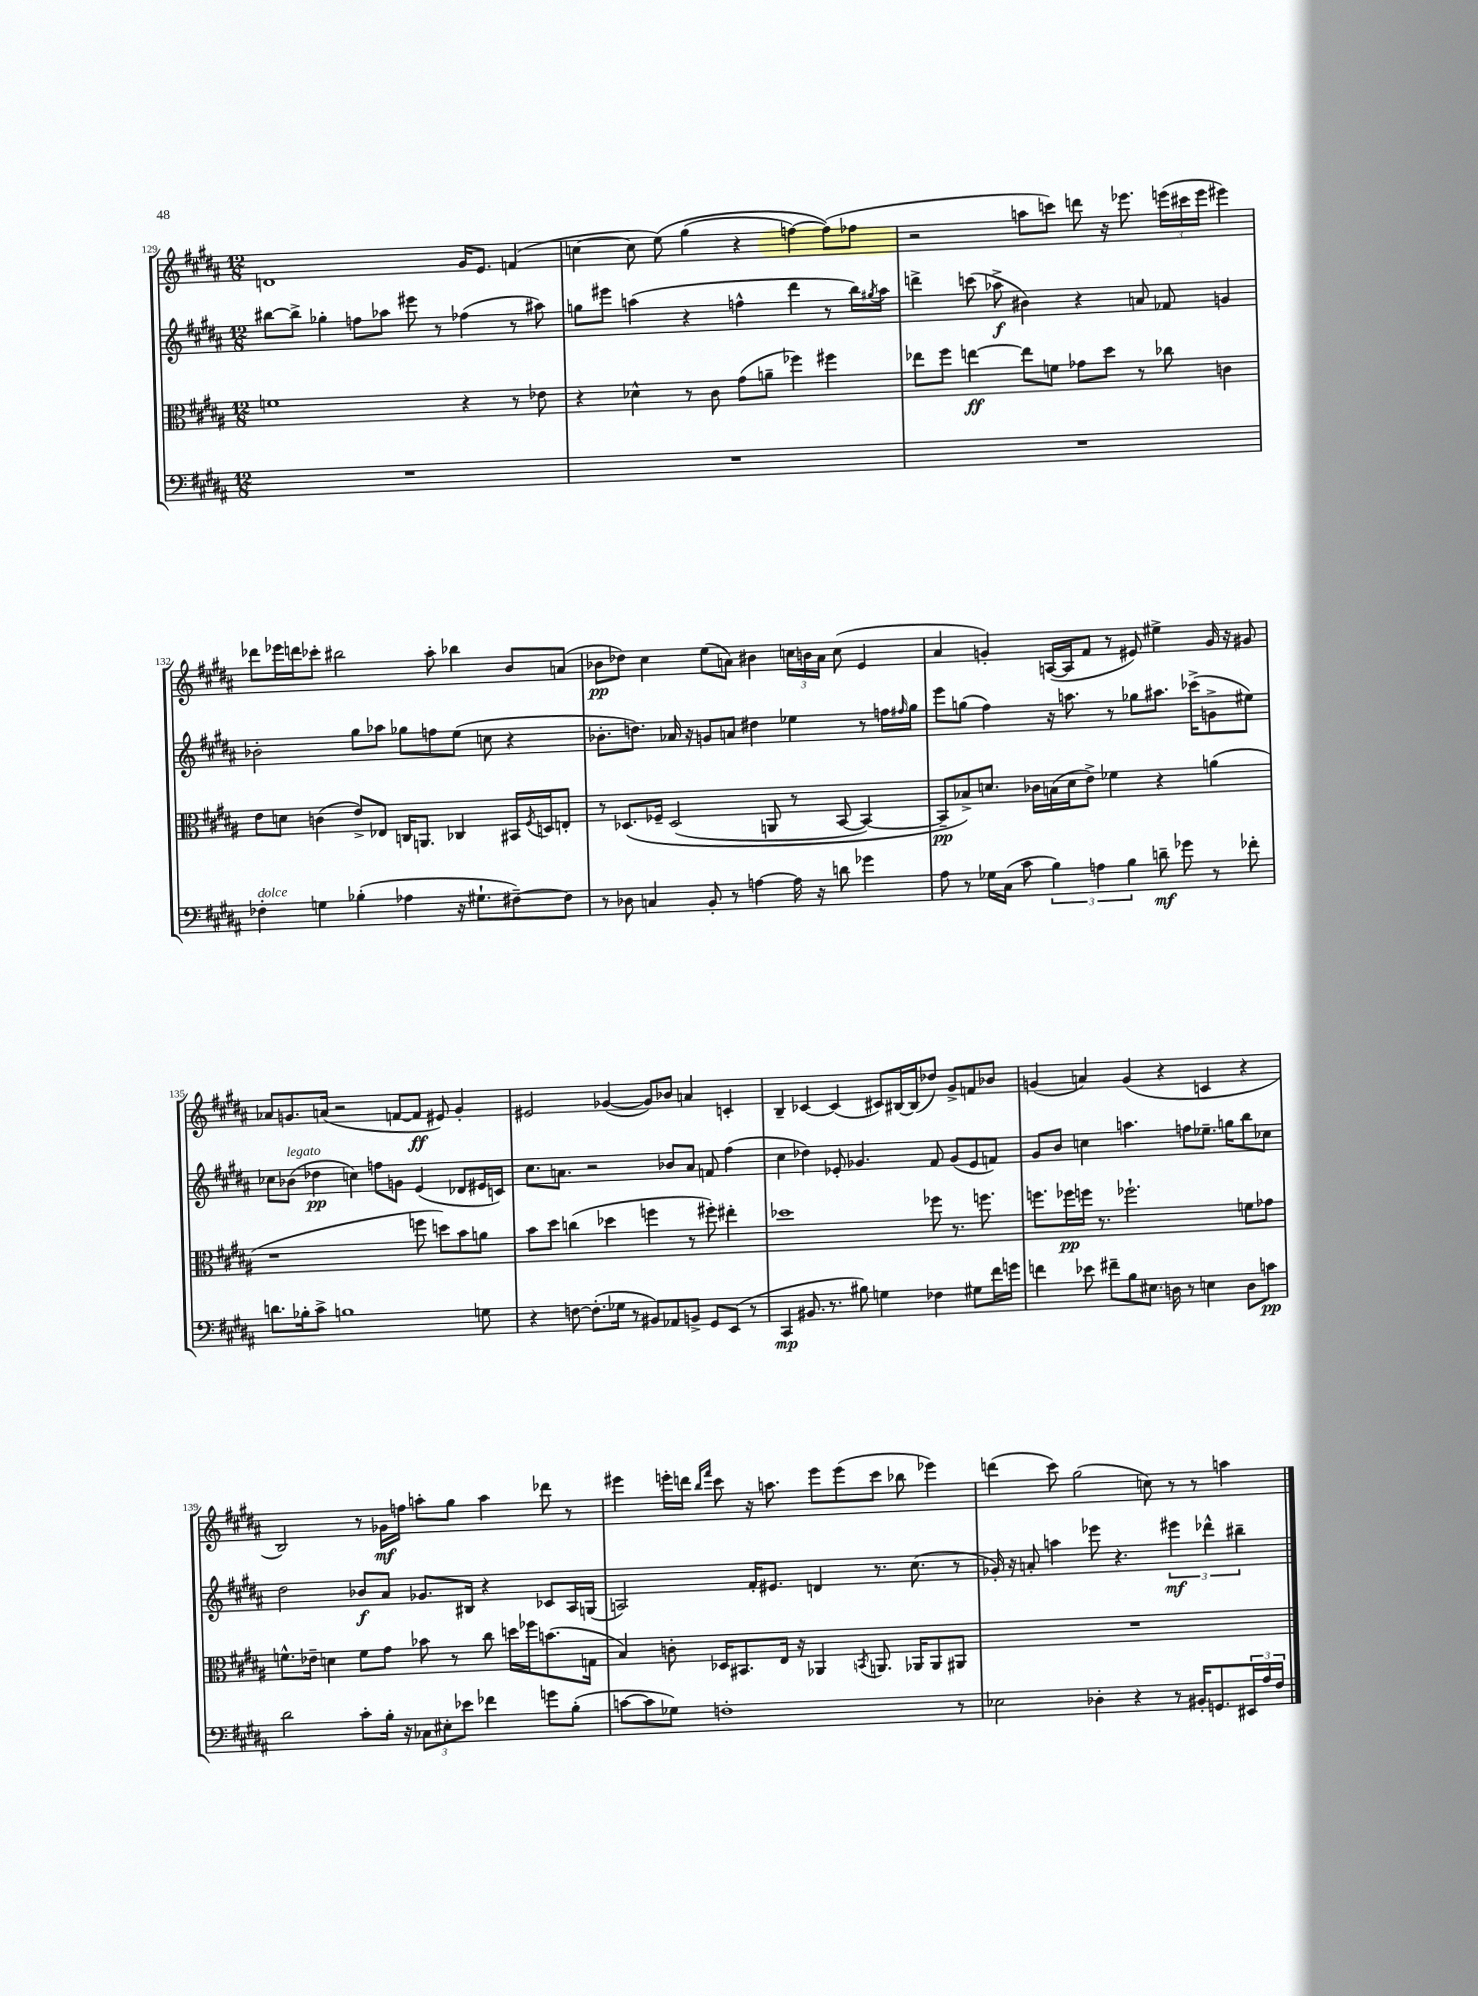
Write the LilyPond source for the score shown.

<<
\new StaffGroup <<
\new Staff = "s0" {
    \clef treble \key b \major \numericTimeSignature \time 12/8
    d'1 gis'16 e'8. f'4( |
    c''4~ c''8 e''8)\( gis''4( r4 f''4~) f''8(\) fes''8 |
    r2 a''8 c'''8) d'''8 r16 ees'''8. \tuplet 3/2 { e'''16( cis'''16 e'''16 } eis'''4) |
    des'''8 ees'''16 d'''16 ces'''8-. bis''2 ais''8-. bes''4 b'8 a'8( |
    bes'8\pp des''8) cis''4 e''8( a'8) bis'4 \tuplet 3/2 { c''16 b'16 a'16 } c''8( e'4 |
    ais'4 g'4-.) a16~( a16 fis'8 r8 eis'8) eis''4-> g'16 r16 gis'8 |
    aes'8 g'8. a'16( r2 f'8~ f'8\ff eis'8) g'4-. |
    eis'2 ges'4~( ges'8) bes'8 a'4 c'4-. |
    b4-- ces'4~ ces'4( cis'8) bis16~ bis16( des''8) gis'8-> f'8 bes'8 |
    g'4( a'4) g'4( r4 c'4 r4 |
    b2) r8 ges'16\mf f''16 a''8-. gis''8 a''4 des'''8 r8 |
    eis'''4 e'''16-. d'''16 \grace { b''16 fis'''16 } cis'''8 r16 a''8. e'''8 e'''8( cis'''8 bes''8 ees'''4) |
    d'''4( cis'''8) gis''2( c''8) r8 r8 a''4 \bar "|." |
}
\new Staff = "s1" {
    \clef treble \key b \major \numericTimeSignature \time 12/8
    bis''8~ bis''8-> ges''4-. f''8 aes''8 eis'''8 r8 fes''4( r8 ais''8) |
    g''8 eis'''8 a''4( r4 f''4-^ dis'''4 r8 b''16) \acciaccatura { gis''8 } a''16 |
    d'''4-> c'''8( aes''8->\f bis'4) r4 a'8 fes'8 g'4 |
    bes'2-. gis''8 aes''8 ges''8 f''8 e''8( c''8 r4 |
    bes'8.-. d''8.) aes'16 r16 g'8 a'8 dis''4 ees''4 r8 f''16 \grace { fis''16 } gis''16 |
    e'''8 g''8( fis''4) r16 a''8. r8 ges''8 ais''8. ces'''16->( g'8-> eis''8) |
    ces''8 bes'8^\markup { \italic "legato" }( des''4\pp c''4) f''8 g'8 e'4( des'8 eis'16 c'16) |
    cis''8. a'8. r2 bes'8 a'8 f'8 fis''4( |
    cis''4 des''4) ees'8-. ges'4. fis'8 ges'8( ees'8 f'8) |
    gis'8 b'8 c''4 a''4. f''8 ees''8.-- g''16 b''8 ces''8 |
    dis''2 bes'8\f ais'8 ges'8. bis16 r4 ces'8 ais16 g16( |
    a2) fis'16-. eis'8. d'4 r8. cis''8.( r8 |
    ges'16-.) r16 a'8-. a''4 ees'''8 r4. \tuplet 3/2 { eis'''4\mf des'''4-^ bis''4-- } \bar "|." |
}
\new Staff = "s2" {
    \clef alto \key b \major \numericTimeSignature \time 12/8
    f'1 r4 r8 ees'8 |
    r4 des'4-^ r8 cis'8 gis'8( a'8-- fes''4) fis''4 |
    ees''8 fis''8 e''4~\ff e''8 f'8 ges'8 dis''8 r8 ces''8 c'4 |
    e'8 d'8 c'4( e'8->) ees8 c16 a,8. ces4 bis,16 \acciaccatura { fis8 } d16 e8-. |
    r8 des8.\( fes16-- des2( a,8 r8 b,8~ b,4~) |
    b,8--\pp bes8->\) d'8. ces'16 b16( d'16 e'8->) fes'4 r4 a'4( |
    r1 f''8 d''8) b'8 a'8 |
    b'8 dis''8 c''4( des''4 f''4 r8 fis''8-.) eis''4-. |
    des''1 fes''8 r8. f''8. |
    f''8. fes''16\pp f''16 r8. fes''2.-! f'8 ges'8 |
    f'8.-^ ees'16-- d'4 f'8 gis'8 bes'8 r8 cis''8 d''16 fes''16 b'8.( g16 |
    b4) c'8-. des16 bis,8. e16 r16 aes,4 \acciaccatura { b,8 } a,8. aes,16 aes,8 ais,8 |
    R1. \bar "|." |
}
\new Staff = "s3" {
    \clef bass \key b \major \numericTimeSignature \time 12/8
    R1. |
    R1. |
    R1. |
    fes4-.^\markup { \italic "dolce" } g4 bes4-.( aes4 r16 gis8.-! fis8~--) fis8 |
    r8 des8 c4 b,8-. r8 a4~ a16 r16 d'8 ges'4 |
    ais8 r8 ges16 cis16( cis'8 \tuplet 3/2 { b4) a4 b4 } d'8--\mf ges'8 r8 fes'8-. |
    d'8. bes16-. cis'8-> b1 g8 |
    r4 f8~ f8.-.( ges16 r8 bis,8) aes,8 b,8-> gis,8 e,8( r8 |
    cis,4\mp bis,8. r8. bis8) g4 fes4 gis8 fis'16 g'16 |
    f'4 ees'8 fis'8-- b8 eis8. d16 r8 e4 d8 c'8\pp |
    dis'2 cis'8-. b16-. r16 \tuplet 3/2 { ces8 eis8-. ees'8 } fes'4 g'8 b8-.( |
    c'8~ c'8 ges8) f1-. r8 |
    ees2 des4-. r4 r8 bis,16-. g,8. \tuplet 3/2 { eis,16 ais16 fis16 } \bar "|." |
}
>>
>>
\layout { \context { \Score currentBarNumber = #129 } }
